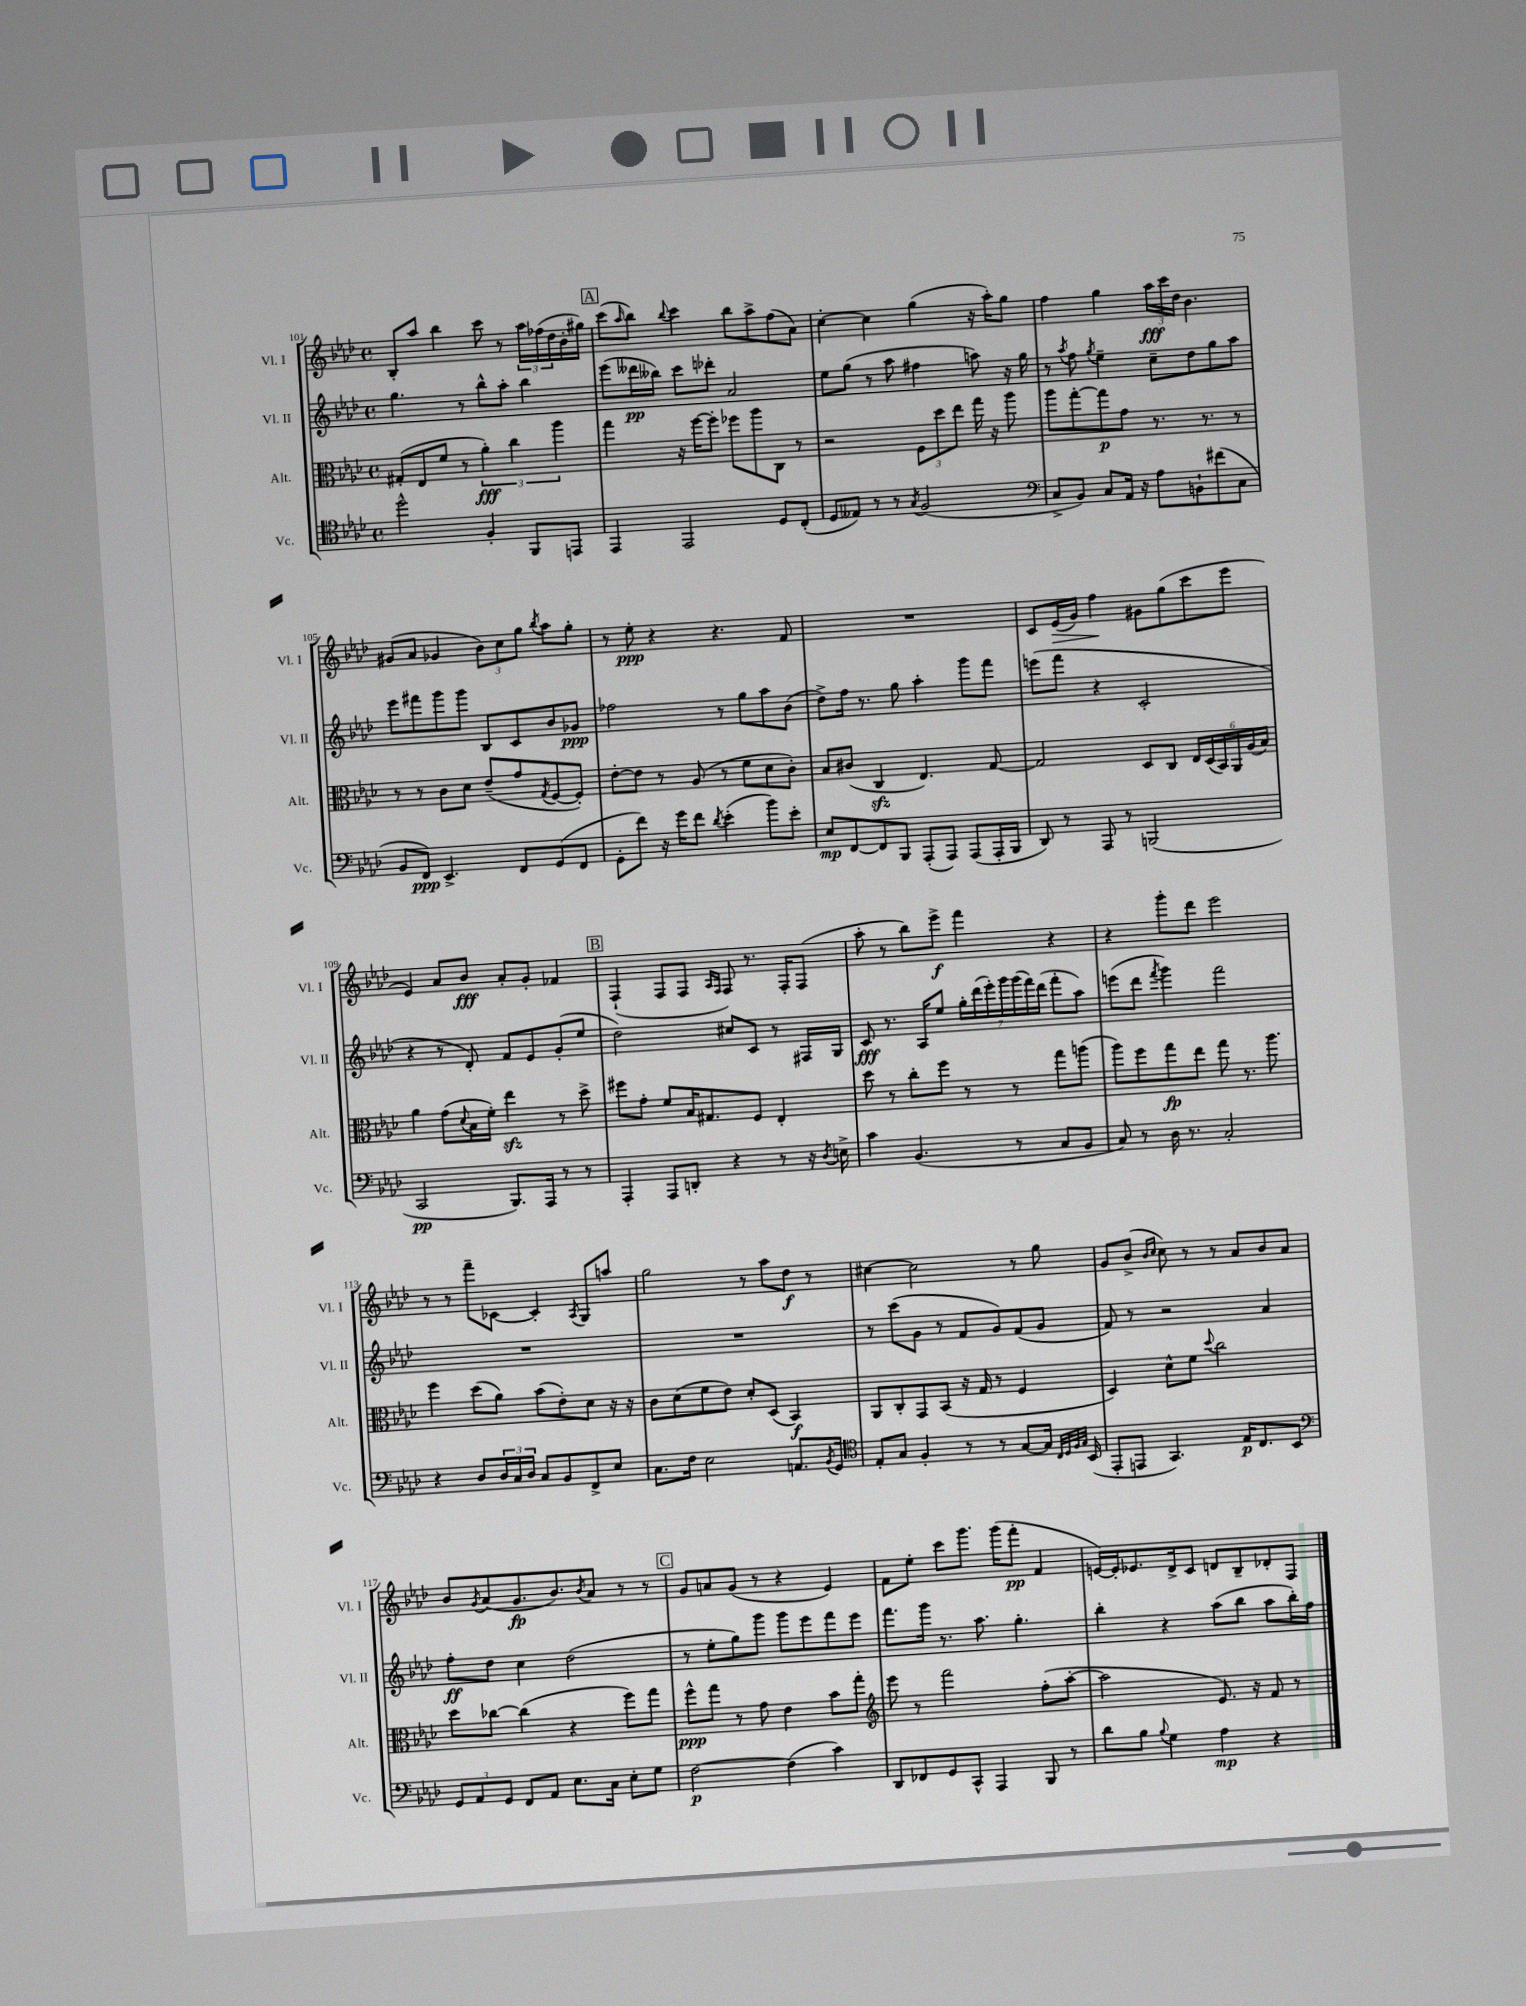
<<
\new StaffGroup <<
\new Staff = "s0" \with { instrumentName = "Vl. I" shortInstrumentName = "Vl. I" } {
    \clef treble \key aes \major \defaultTimeSignature \time 4/4
    bes8-. aes''8 bes''4 c'''8 r8 \tuplet 3/2 { aes''16 fes''16( des''16 } bes'16-. gis''16) |
    \mark \markup { \box "A" } c'''8( \grace { aes''16 } bes''8) \appoggiatura { bes''8 } c'''4 bes''8 aes''8-> f''8( aes'8) |
    c''4~-. c''4 g''4( r16 aes''16-.) g''8 |
    f''4 g''4 \tuplet 3/2 { aes''16\fff c'''16 des''16 } bes'4. |
    gis'8( aes'8 ges'4 \tuplet 3/2 { bes'8) c''8 g''8 } \acciaccatura { bes''8 } aes''8 g''8-. |
    r8 ees''8-.\ppp r4 r4. f'8 |
    R1 |
    c'8 ees'16\>( g'16) f''4\! gis'8 g''8( c'''8 ees'''8 |
    ees'4) aes'8 bes'8\fff aes'8-. g'8-. fes'4 |
    \mark \markup { \box "B" } f4-!( f8 f8 \grace { aes16 f16 } f8) r8. f16-. f8( |
    aes''8-. r8 bes''8) ees'''8->\f f'''4 r4 |
    r4 g'''8-. des'''8 ees'''2 |
    r8 r8 f'''8-- ces'8~ ces'4-. \acciaccatura { aes8 } g8 a''8 |
    g''2 r8 aes''8 des''8\f r8 |
    cis''4~ cis''2 r8 g''8 |
    g'8 bes'8->( \grace { bes'16 c''16 } c''8) r8 r8 aes'8 bes'8 aes'8 |
    bes'8 \acciaccatura { g'8 } aes'8( g'8.\fp bes'8.) \acciaccatura { bes'8 } aes'8 r8 r8 |
    \mark \markup { \box "C" } g'8 a'8 g'8( r8 r4 ees'4) |
    f'8 ees''8-. c'''8 g'''8. g'''16( f'''8-.\pp f'4 |
    e'16~) e'16-. ees'8. des'16-> c'8 d'8 bes8-- des'8-. f8 \bar "|." |
}
\new Staff = "s1" \with { instrumentName = "Vl. II" shortInstrumentName = "Vl. II" } {
    \clef treble \key aes \major \defaultTimeSignature \time 4/4
    g''4. r8 bes''8-^ aes''8-. bes''4 |
    \mark \markup { \box "A" } ees'''8( deses'''16\pp beses''16) c'''8 des'''8-. aes'2 |
    ees''8 g''8( r8 aes''8 fis''4 a''8) r16 g''16 |
    r8 \acciaccatura { aes''8 } f''8 \acciaccatura { g''8 } ees''4-- c''8-- des''8 g''8 aes''8 |
    ees'''8 fis'''8 g'''8 g'''8 bes8 c'8 bes'8 ges'8\ppp |
    fes''2 r8 g''8 aes''8 bes'8( |
    des''8->) f''16 r8. g''8 aes''4-. g'''8 f'''8 |
    e'''8( f'''8 r4 c'2-. |
    r4 r8 des'8-.) f'8 ees'8 g'8-.( ees''8 |
    \mark \markup { \box "B" } des''2) cis''8 c'8 r8 fis16 g16 |
    c'8\fff r8. aes16 ees''8 \tuplet 7/4 { g''16-. des'''16( ees'''16-.) g'''16 g'''16( f'''16) des'''16( } f'''8-. aes''8) |
    e'''8( des'''8 \acciaccatura { f'''8 } g'''4) f'''2 |
    R1 |
    R1 |
    r8 c'''8( g'8 r8 f'8 g'8) f'8( g'8 |
    f'8) r8 r2 aes'4 |
    f''8-.\ff des''8 c''4 des''2( |
    \mark \markup { \box "C" } r8 ees''8-. g''8) g'''8 g'''8 ees'''8 f'''8 ees'''8 |
    f'''8. g'''16 r8. aes''8. g''4.-. |
    bes''4-. r4 aes''8( bes''8 aes''8 bes''16-.) f''16 \bar "|." |
}
\new Staff = "s2" \with { instrumentName = "Alt." shortInstrumentName = "Alt." } {
    \clef alto \key aes \major \defaultTimeSignature \time 4/4
    gis8-.( ees8 f'8 r8 \tuplet 3/2 { aes'4-.\fff) c''4 aes''4 } |
    \mark \markup { \box "A" } g''4 r16 f''16~ f''8-. fes''8 aes''8 c8 r8 |
    r2 \tuplet 3/2 { f8 des''8 ees''8 } g''16 r16 aes''8 |
    aes''8 g''8~-. g''8\p g'8 r8. r8. r8 |
    r8 r8 c'8 des'8 ees'8--( g'8 \acciaccatura { g8 } f8~ f8-.) |
    ees'8~-. ees'8 r8 aes8( r8 f'8 des'8 c'8-.) |
    bes8 cis'8( c4\sfz ees4.) g8~ |
    g2 des8 c8 \tuplet 6/4 { ees16 des16( bes,16) aes,16 aes16( bes16) } |
    aes'4 g'8( \appoggiatura { des'8 } bes16 f'16-.) ees''4\sfz r8 des''8-> |
    \mark \markup { \box "B" } fis''8 g'8-. f'8 bes16 gis8. f8 ees4-. |
    des''8 r8 c''8-. f''8 r8 r8 g''8 a''8( |
    aes''8) f''8 g''8\fp ees''8 g''8 r8. aes''8. |
    f''4 des''8( aes'8) bes'8( ees'8-.) des'8 r16 r16 |
    c'8 des'8( f'8 ees'8) des'8-. des8( bes,4\f) |
    aes,8 c8-. g,8 bes,8( r16 g16 r8 f4 |
    des4) des'8-^ f'8 \appoggiatura { des''8 } c''2 |
    des''8 ces''8~ ces''4( r4 f''8) g''8 |
    \mark \markup { \box "C" } f''8-^\ppp g''8 r8 g'8 ees'4 bes'8 g''8-. |
    \clef treble ees'''8 r8 f'''2 f''8-.( aes''8~-. |
    aes''2 ees'8.) r16 f'8 r8 \bar "|." |
}
\new Staff = "s3" \with { instrumentName = "Vc." shortInstrumentName = "Vc." } {
    \clef tenor \key aes \major \defaultTimeSignature \time 4/4
    des''2-^ f4-. f,8 e,8 |
    \mark \markup { \box "A" } ees,4 ees,2 des8 c8-.( |
    des8 eeses8) r8 r8 \acciaccatura { g8 } f2( |
    \clef bass c8-> bes,8) c8 aes,16 r16 aes8 b,8-! fis'8( c8 |
    bes,8 f,8\ppp) ees,4.-> f,8 g,8( f,8 |
    g,8-. f'8) r16 g'16 f'8 \acciaccatura { des'8 } ees'4-.( bes'8) ees'8-. |
    ees8\mp f,8~ f,8 bes,,8 aes,,8-.( aes,,8) aes,,8( aes,,16-. bes,,16 |
    des,8) r8 aes,,8 r8 b,,2( |
    c,2\pp bes,,8.) aes,,16 r8 r8 |
    \mark \markup { \box "B" } aes,,4-. aes,,8 d,8-. r4 r8 r16 \acciaccatura { des8 } e16-> |
    c'4 bes,4.( r8 c8 bes,8 |
    c8) r8 des16 r8. c2-. |
    r4 des8 \tuplet 3/2 { des16 c16 des16 } c8 bes,8 f,8-> ees8 |
    c8. f16 ees2 a,8. \acciaccatura { bes,8 } g,16 |
    \clef tenor ees8-. g8 f4-. r8 r8 g8~ g16 \grace { c32 des32 f32 g32 } bes,16( |
    ees,8-. e,8 g,4.) ees16\p c8. bes,8 |
    \clef bass \tuplet 3/2 { g,8 aes,8 g,8 } f,8 aes,8 ees8. c16 ees8-. g8 |
    \mark \markup { \box "C" } f2~\p f4( c'4) |
    des,8 fes,8 g,8 c,8-^ aes,,4 bes,,8 r8 |
    des'8 bes8 \appoggiatura { bes8 } g4 aes4\mp r4 \bar "|." |
}
>>
>>
